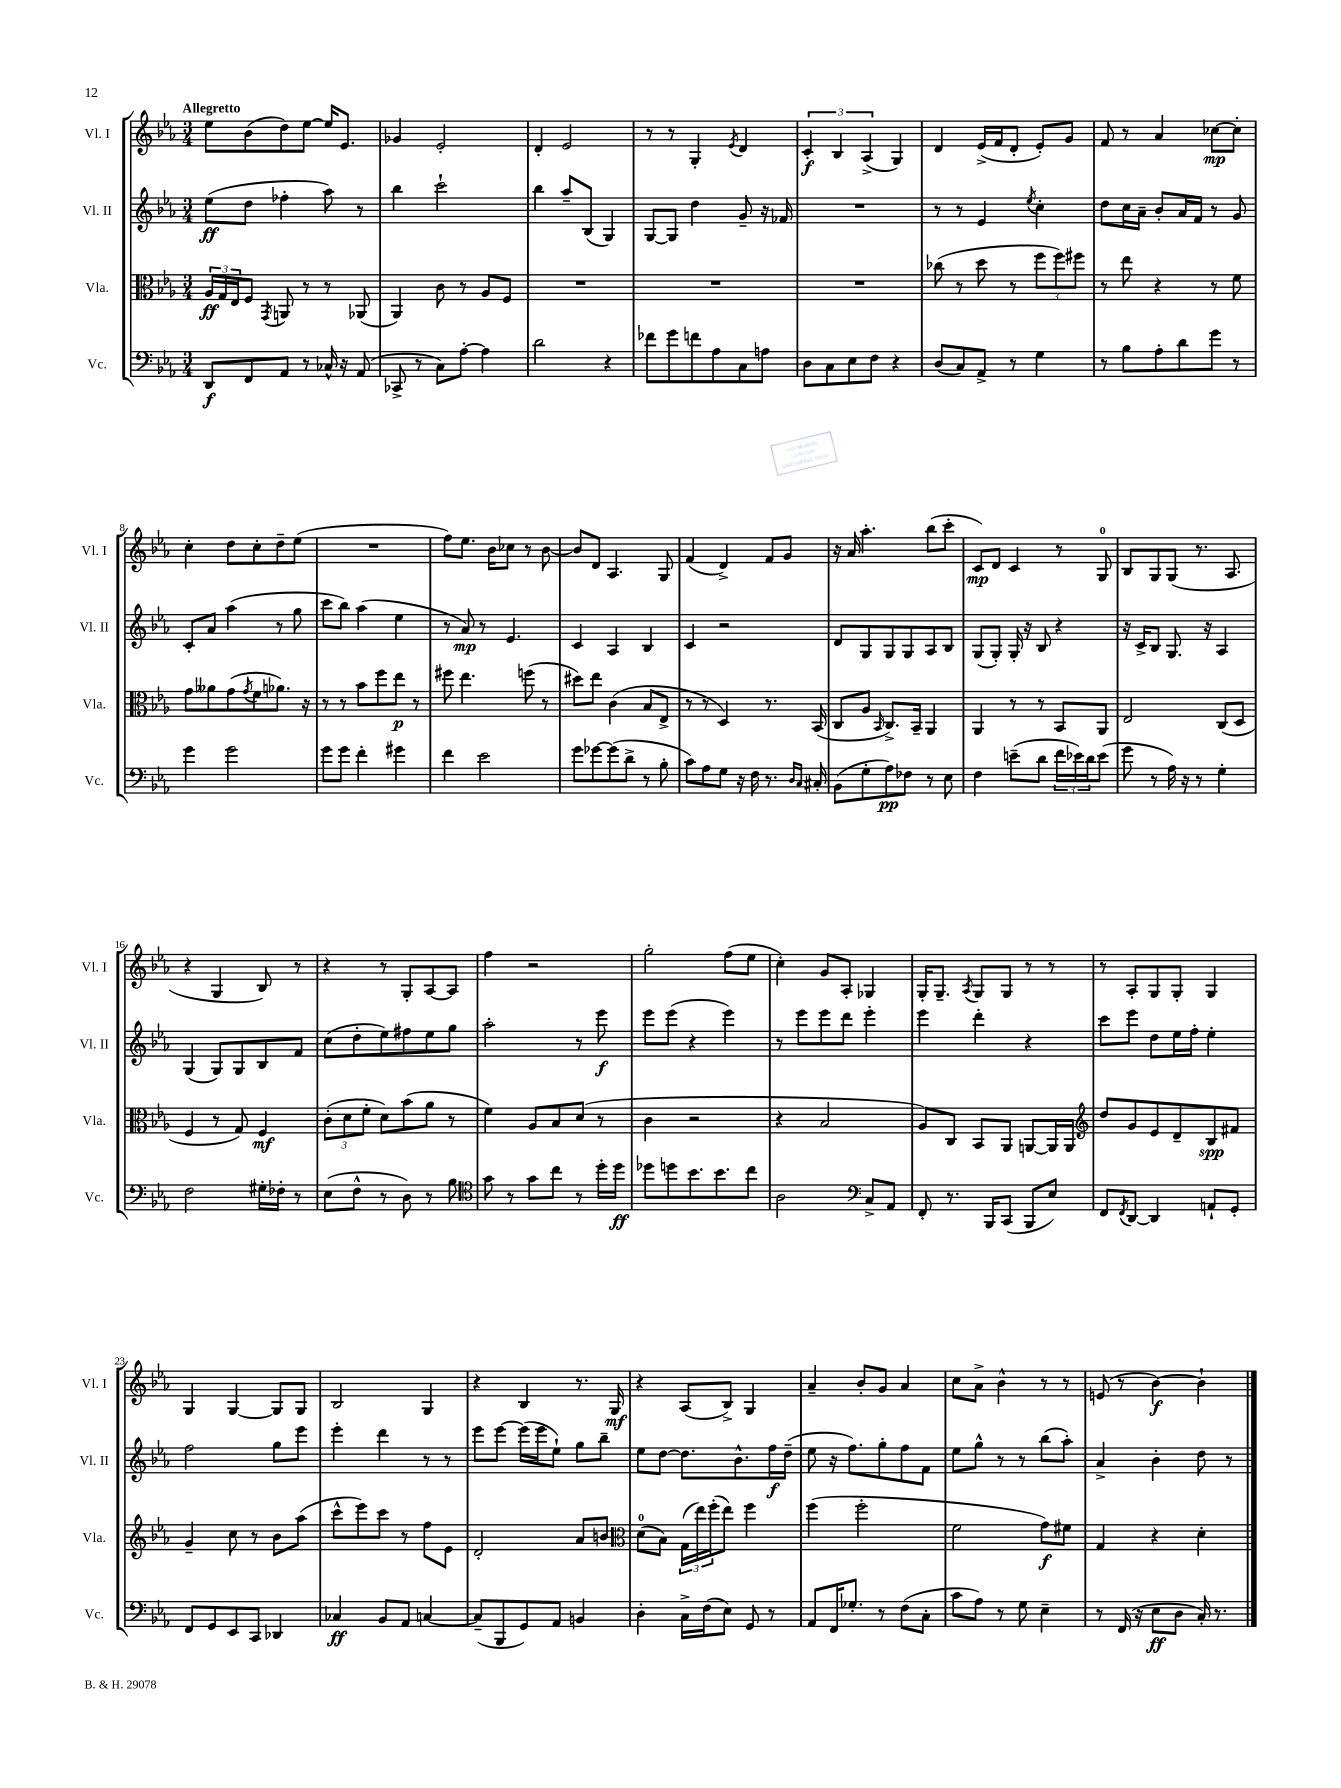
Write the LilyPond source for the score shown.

<<
\new StaffGroup <<
\new Staff = "s0" \with { instrumentName = "Vl. I" shortInstrumentName = "Vl. I" } {
    \clef treble \key ees \major \numericTimeSignature \time 3/4 \tempo "Allegretto"
    ees''8 bes'8( d''8) ees''8~ ees''16 ees'8. |
    ges'4 ees'2-. |
    d'4-. ees'2 |
    r8 r8 g4-. \acciaccatura { ees'8 } d'4 |
    \tuplet 3/2 { c'4-.\f bes4 aes4->( } g4) |
    d'4 ees'16->( f'16 d'8-. ees'8-.) g'8 |
    f'8 r8 aes'4 ces''8~\mp ces''8-. |
    c''4-. d''8 c''8-. d''8-- ees''8( |
    R2. |
    f''8) ees''8. bes'16 ces''8 r8 bes'8~ |
    bes'8 d'8 aes4. g8 |
    f'4( d'4->) f'8 g'8 |
    r16 aes'16 aes''4.-. bes''8( c'''8-. |
    c'8\mp) d'8 c'4 r8 g8-0 |
    bes8 g8 g8( r8. aes8. |
    r4 g4 bes8) r8 |
    r4 r8 g8-. aes8~ aes8 |
    f''4 r2 |
    g''2-. f''8( ees''8 |
    c''4-.) g'8 aes8-. ges4 |
    g16-. g8.-- \acciaccatura { aes8 } g8 g8 r8 r8 |
    r8 aes8-. g8 g8-. g4 |
    g4 g4~ g8 g8 |
    bes2 g4 |
    r4 bes4 r8. g16\mf |
    r4 aes8( bes8->) g4 |
    aes'4-- bes'8-. g'8 aes'4 |
    c''8 aes'8-> bes'4-^ r8 r8 |
    e'8( r8 bes'4~\f) bes'4-! \bar "|." |
}
\new Staff = "s1" \with { instrumentName = "Vl. II" shortInstrumentName = "Vl. II" } {
    \clef treble \key ees \major \numericTimeSignature \time 3/4
    ees''8\ff( d''8 fes''4-. aes''8) r8 |
    bes''4 c'''2-! |
    bes''4 aes''8-- bes8( g4) |
    g8~ g8 d''4 g'8-- r16 fes'16 |
    R2. |
    r8 r8 ees'4 \acciaccatura { ees''8 } c''4-. |
    d''8 c''16 aes'16-- bes'8-. aes'16 f'16 r8 g'8 |
    c'8-. aes'8 aes''4( r8 g''8 |
    c'''8 bes''8) aes''4( ees''4 |
    r8 aes'8\mp) r8 ees'4. |
    c'4 aes4 bes4 |
    c'4 r2 |
    d'8 g8 g8 g8 aes8 bes8 |
    g8( g8-.) g16-. r16 bes8 r4 |
    r16 c'16-> bes8 g8. r16 aes4 |
    g4( g8) g8 bes8 f'8 |
    c''8( d''8-. ees''8) fis''8 ees''8 g''8 |
    aes''2-. r8 ees'''8\f |
    ees'''8 ees'''8( r4 ees'''4) |
    r8 ees'''8 ees'''8 d'''8 ees'''4-. |
    ees'''4 d'''4-. r4 |
    c'''8 ees'''8 d''8 ees''16 f''16-. ees''4-. |
    f''2 g''8 ees'''8 |
    ees'''4-. d'''4 r8 r8 |
    ees'''8 ees'''8~ ees'''16( ees'''16 ees''8-!) g''8 bes''8-- |
    ees''8 d''8~ d''8. bes'8.-^ f''16\f d''16--( |
    ees''8 r16 f''8.) g''8-. f''8 f'8 |
    ees''8 g''8-^ r8 r8 bes''8( aes''8-.) |
    aes'4-> bes'4-. d''8 r8 \bar "|." |
}
\new Staff = "s2" \with { instrumentName = "Vla." shortInstrumentName = "Vla." } {
    \clef alto \key ees \major \numericTimeSignature \time 3/4
    \tuplet 3/2 { aes16\ff g16 ees16 } f8 \acciaccatura { g,8 } a,8 r8 r8 aes,8( |
    aes,4) c'8 r8 aes8 f8 |
    R2. |
    R2. |
    R2. |
    ces''8( r8 d''8 r8 \tuplet 3/2 { f''8 f''8) fis''8 } |
    r8 ees''8 r4 r8 f'8 |
    g'8 aeses'8 g'8( \acciaccatura { g'8 } f'8 aes'8.) r16 |
    r8 r8 bes'8 f''8 ees''8\p r8 |
    fis''8 ees''4. f''8( r8 |
    dis''8) ees''8 c'4( bes8 ees8-> |
    r8 r8 d4) r8. bes,16( |
    c8 aes8 \grace { bes,16 } c8.->) bes,16-- aes,4 |
    aes,4 r8 r8 bes,8 aes,8 |
    ees2 c8( d8 |
    f4 r8 g8) f4\mf |
    \tuplet 3/2 { c'8-.( d'8 f'8-. } d'8) bes'8( aes'8 r8 |
    f'4) aes8 bes8 d'8( r8 |
    c'4 r2 |
    r4 bes2 |
    aes8) c8 bes,8 aes,8 a,8~ a,16 a,16 |
    \clef treble d''8 g'8 ees'8 d'8-- bes8\spp fis'8 |
    g'4-- c''8 r8 bes'8 aes''8( |
    c'''8-^ ees'''8) c'''8 r8 f''8 ees'8 |
    d'2-. aes'8 b'8 |
    \clef alto d'8-0( bes8) \tuplet 3/2 { g16( ees''16) f''16-.( } ees''8) f''4 |
    f''4( f''2-. |
    f'2 g'8\f) fis'8 |
    g4 r4 d'4-. \bar "|." |
}
\new Staff = "s3" \with { instrumentName = "Vc." shortInstrumentName = "Vc." } {
    \clef bass \key ees \major \numericTimeSignature \time 3/4
    d,8\f f,8 aes,8 r8 ces16-^ r16 aes,8( |
    ces,8-> r8 c8) aes8~-. aes4 |
    d'2 r4 |
    fes'8 g'8 f'8 aes8 c8 a8 |
    d8 c8 ees8 f8 r4 |
    d8( c8) aes,8-> r8 g4 |
    r8 bes8 aes8-. d'8 g'8 r8 |
    g'4 g'2 |
    g'8 g'8 f'4-. gis'4 |
    f'4 ees'2 |
    g'8 ges'8~ ges'8( d'8-> r8 bes8-. |
    c'8) aes8 g8 r16 f16 r8. \grace { d16 c16 } cis16-. |
    bes,8( g8-. aes8\pp) fes8 r8 ees8 |
    f4 e'8--( d'8 \tuplet 3/2 { f'16 ees'16) d'16 } ees'8( |
    g'8 r8 aes16) r16 r8 g4-. |
    f2 gis16-. fes16-. r8 |
    ees8( f8-^ r8 d8) r8 bes8 |
    \clef tenor g'8 r8 g'8 c''8 r8 d''16-. d''16\ff |
    des''8 d''8 bes'8. bes'8. c''8 |
    aes2 \clef bass c8-> aes,8 |
    f,8-. r8. bes,,16 c,8( bes,,8 ees8) |
    f,8 \acciaccatura { f,8 } d,8~ d,4 a,8-! g,8-. |
    f,8 g,8 ees,8 c,8 des,4 |
    ces4\ff bes,8 aes,8 c4~ |
    c8--( bes,,8 g,8) aes,8 b,4 |
    d4-. c16-> f16( ees8) g,8 r8 |
    aes,8 f,16 ges8.-. r8 f8( c8-. |
    c'8 aes8) r8 g8 ees4-- |
    r8 f,16( r16 ees8\ff d8 c16-.) r8. \bar "|." |
}
>>
>>
